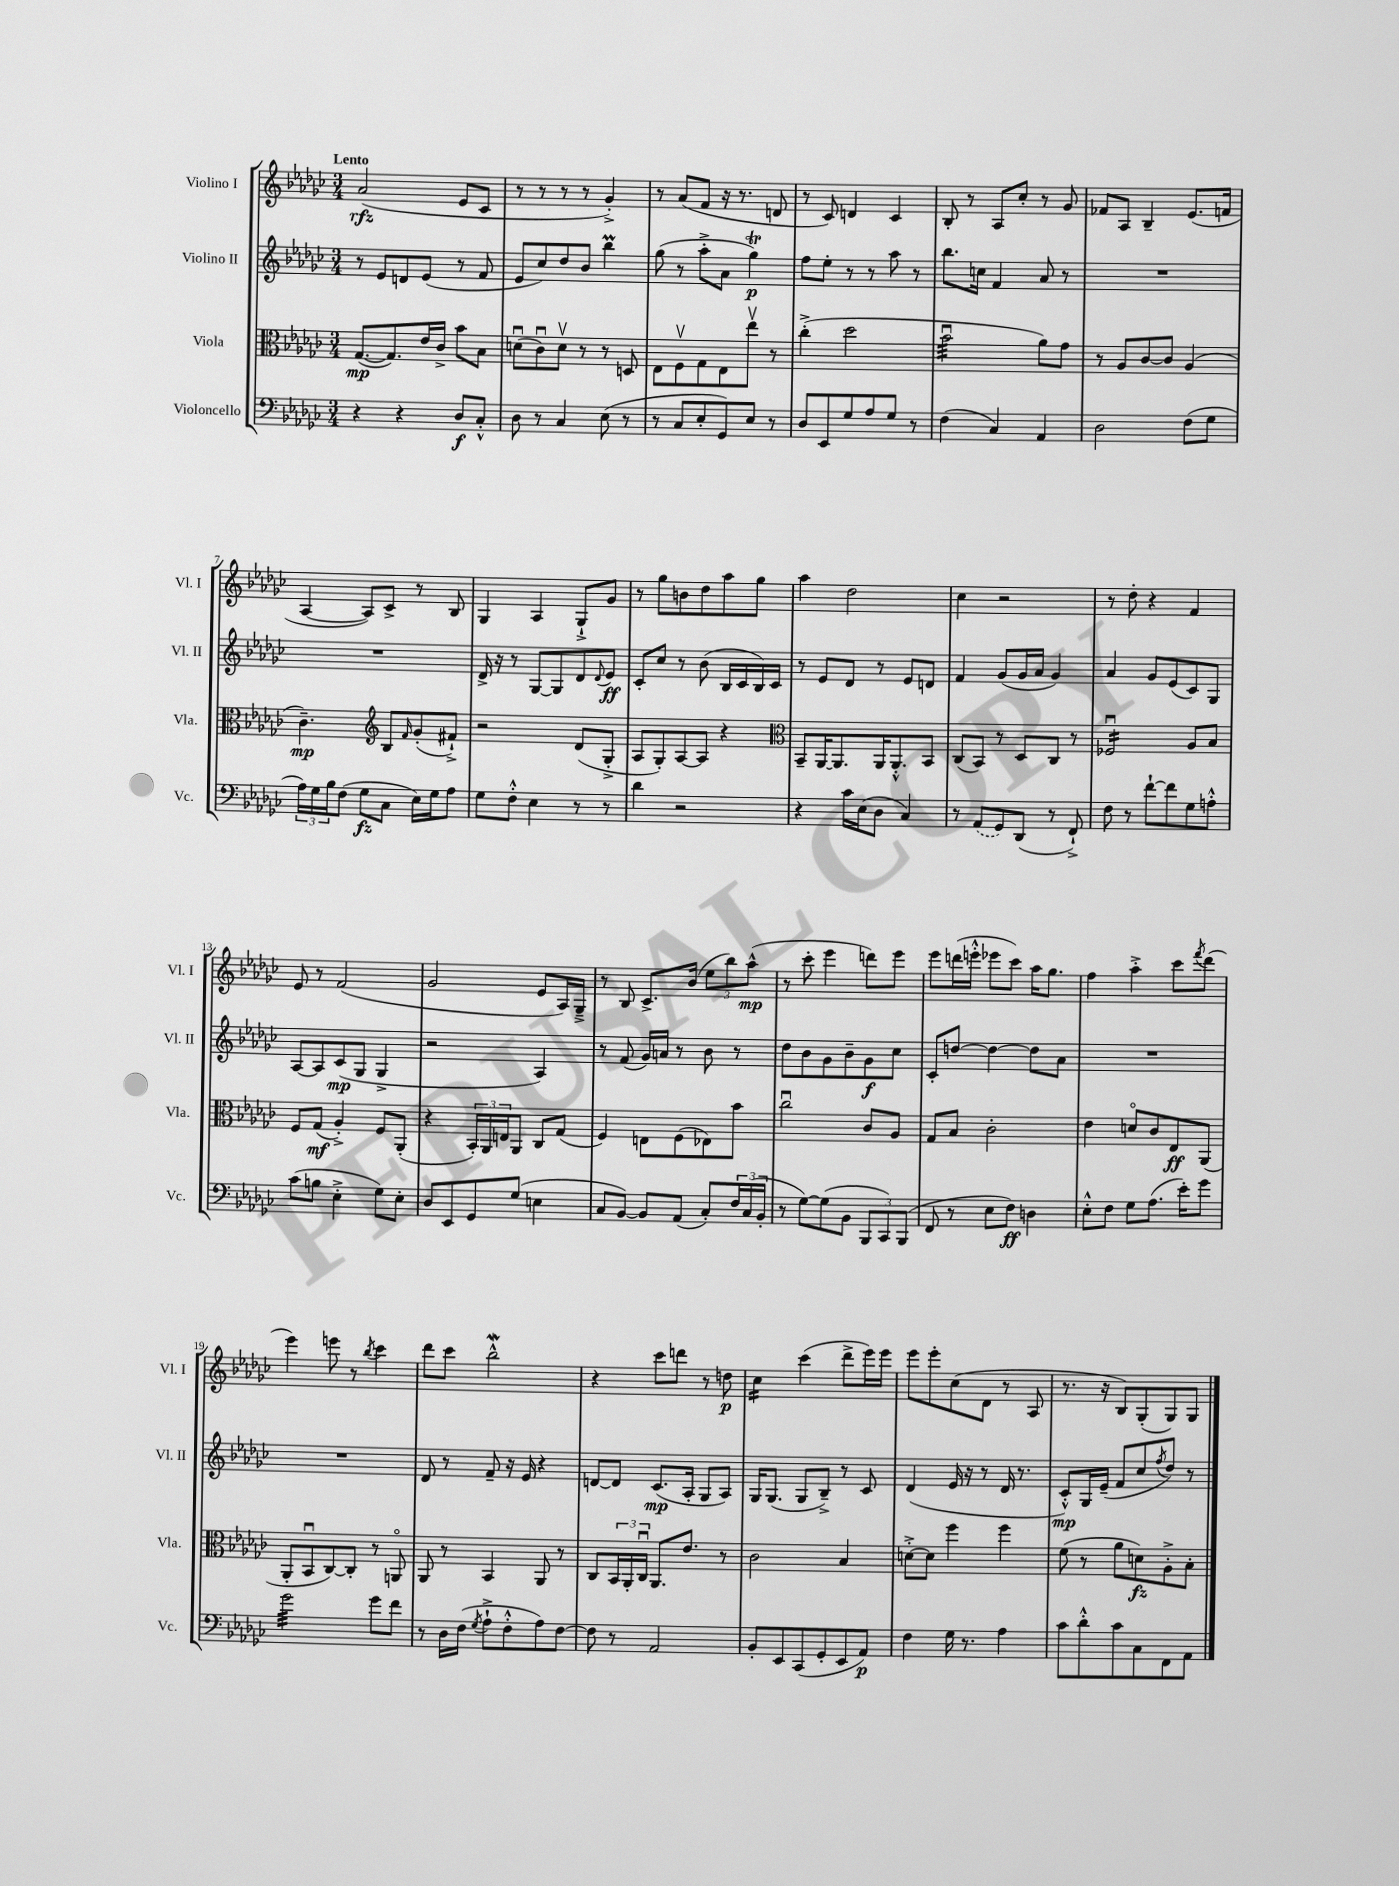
<<
\new StaffGroup <<
\new Staff = "s0" \with { instrumentName = "Violino I" shortInstrumentName = "Vl. I" } {
    \clef treble \key ges \major \numericTimeSignature \time 3/4 \tempo "Lento"
    aes'2\rfz( ees'8 ces'8 |
    r8 r8 r8 r8 ges'4-.->) |
    r8 aes'8( f'8 r16 r8. d'8 |
    r8 ces'8) d'4 ces'4 |
    bes8-. r8 aes8 ces''8-. r8 ges'8 |
    fes'8 aes8 bes4-- ees'8.( f'16 |
    aes4~ aes8) ces'8-> r8 bes8 |
    ges4 aes4 ges8-!-> ges'8 |
    r8 ges''8 b'8 des''8 aes''8 ges''8 |
    aes''4 des''2 |
    ces''4 r2 |
    r8 des''8-. r4 f'4 |
    ees'8 r8 f'2( |
    ges'2 ees'8 aes16) ges16---> |
    r8 bes8 ces'8.-> bes'16( \tuplet 3/2 { ees''8 bes''8) aes''8-^\mp( } |
    r8 ces'''8-. ees'''4 d'''8) ees'''8 |
    ees'''8 d'''16( e'''16-.-^ ees'''8 ces'''8) aes''16 ges''8. |
    f''4 aes''4-.-> ces'''8 \acciaccatura { f'''8 } des'''8( |
    ees'''4) e'''8 r8 \acciaccatura { bes''8 } ces'''4 |
    des'''8 ces'''8 bes''2-^\mordent |
    r4 ces'''8 d'''8 r8 d''8\p |
    ces''4:16 ces'''4( des'''8-> ees'''16) ees'''16 |
    ees'''8 ees'''8-. ces''8( des'8 r8 aes8 |
    r8. r16 bes8) ges8-.( ges8) ges8 \bar "|." |
}
\new Staff = "s1" \with { instrumentName = "Violino II" shortInstrumentName = "Vl. II" } {
    \clef treble \key ges \major \numericTimeSignature \time 3/4
    r8 ees'8 d'8 ees'8( r8 f'8 |
    ees'8 ces''8) des''8 bes'8 bes''4\prall |
    ges''8( r8 aes''8-.-> aes'8 ges''4\trill\p) |
    f''8 ees''8-. r8 r8 aes''8 r8 |
    bes''8. c''16 f'4 aes'8 r8 |
    R2. |
    R2. |
    des'16-> r16 r8 ges8~ ges8 des'8 \appoggiatura { des'8 } ees'8\ff |
    ces'8-. ces''8 r8 bes'8( bes16 ces'16 bes16) ces'16 |
    r8 ees'8 des'8 r8 ees'8 d'8 |
    f'4 ges'8( ges'16 aes'16 ges'4) |
    aes'4 ges'8 ees'8( ces'8) ges8 |
    aes8~ aes8 ces'8\mp( ges8 ges4-> |
    r2 aes4) |
    r8 f'8( ges'16) a'16 r8 bes'8 r8 |
    des''8 bes'8 ges'8 bes'8-- ges'8\f ces''8 |
    ces'8-. d''8~ d''4~ d''8 aes'8 |
    R2. |
    R2. |
    des'8 r8 f'8-- r16 ees'16 r4 |
    d'8~ d'8 ces'8.\mp( aes16-. ges8 aes8) |
    ges16 ges8.( ges8 bes8--->) r8 ces'8 |
    des'4( ees'16 r16 r8 des'16 r8. |
    ces'8-.-^\mp) ges16 ees'16--( f'8 ces''8 \acciaccatura { f''8 } des''8) r8 \bar "|." |
}
\new Staff = "s2" \with { instrumentName = "Viola" shortInstrumentName = "Vla." } {
    \clef alto \key ges \major \numericTimeSignature \time 3/4
    ges8.~\mp( ges8.) ees'16 ces'16-> bes'8 bes8 |
    d'8\downbow( ces'8\downbow) d'8\upbow r8 r8 d8 |
    ees8 f8\upbow ges8 ees8 ees''8\upbow r8 |
    ces''4-.->( des''2 |
    bes'2:32\downbow aes'8) ges'8 |
    r8 aes8 ces'8~ ces'8 aes4( |
    ces'4.--\mp) \clef treble bes8 \grace { f'16 } ges'8-.( fis'8-!->) |
    r2 des'8( ges8-.-> |
    aes8 ges8-.) aes8~ aes8 r4 |
    \clef alto bes,8-- aes,16~ aes,8. aes,16 aes,8.-.-^ bes,8 |
    ces8( bes,8) r8 des8 ces8 r8 |
    fes2:16\downbow aes8 bes8 |
    f8 ges8\mf( aes4-.->) f8 aes,8-.( |
    r4 \tuplet 3/2 { bes,16-.) aes,16 e16 } aes,8 ces8 ges8( |
    f4) e8 f8( ees8) bes'8 |
    ces''2\downbow ces'8 aes8 |
    ges8 bes8 ces'2-. |
    ees'4 d'8\flageolet ces'8 ees8\ff aes,8( |
    aes,8-. bes,8\downbow ces8~) ces8-. r8 a,8\flageolet |
    aes,8 r8 bes,4 aes,8 r8 |
    ces8 \tuplet 3/2 { bes,16 aes,16-. ces16\downbow } aes,8. ees'8. r8 |
    ces'2 bes4 |
    d'8~-.-> d'8 f''4 f''4 |
    f'8( r8 aes'8 d'8\fz) aes8-.-> bes8-. \bar "|." |
}
\new Staff = "s3" \with { instrumentName = "Violoncello" shortInstrumentName = "Vc." } {
    \clef bass \key ges \major \numericTimeSignature \time 3/4
    r4 r4 des8\f ces8-.-^ |
    des8 r8 ces4 ees8( r8 |
    r8 ces8 ees8-. ges,8) ees8 r8 |
    des8 ees,8 ges8 aes8 ges8 r8 |
    f4( ces4) aes,4 |
    des2 f8( ges8 |
    \tuplet 3/2 { aes16) ges16 bes16 } f8( ges8\fz ces8 ees16) ges16 aes8 |
    ges8 f8-.-^ ees4 r8 r8 |
    des'4 r2 |
    r4 ces'16 ees16( des8 ces4) |
    r8 \once \slurDashed aes,8( ges,8) des,8( r8 f,8-!->) |
    f8 r8 f'8~-! f'8 ges8 a8-.-^ |
    ces'8( b8 ees4-.-> ges8) ees8-. |
    des8 ees,8 ges,8 ges8( e4 |
    ces8 bes,8~) bes,8 aes,8( ces8-.) \tuplet 3/2 { f16 ces16( bes,16-. } |
    r8 ges8~) ges8( bes,8 \tuplet 3/2 { bes,,8 ces,8) bes,,8( } |
    f,8 r8 ees8 f8\ff) d4 |
    ees8-.-^ f8 ges8 aes8.( ees'16-.) ges'8 |
    ges'2:32 ges'8 f'8 |
    r8 des16 f16( \acciaccatura { ges8 } aes8-!-> f8-.-^ aes8) f8~ |
    f8 r8 aes,2 |
    bes,8-. ees,8 ces,8( ges,8-. ees,8 aes,8\p) |
    f4 ges16 r8. aes4 |
    ces'8 des'8-.-^ ces'8 ces8 f,8 aes,8 \bar "|." |
}
>>
>>
